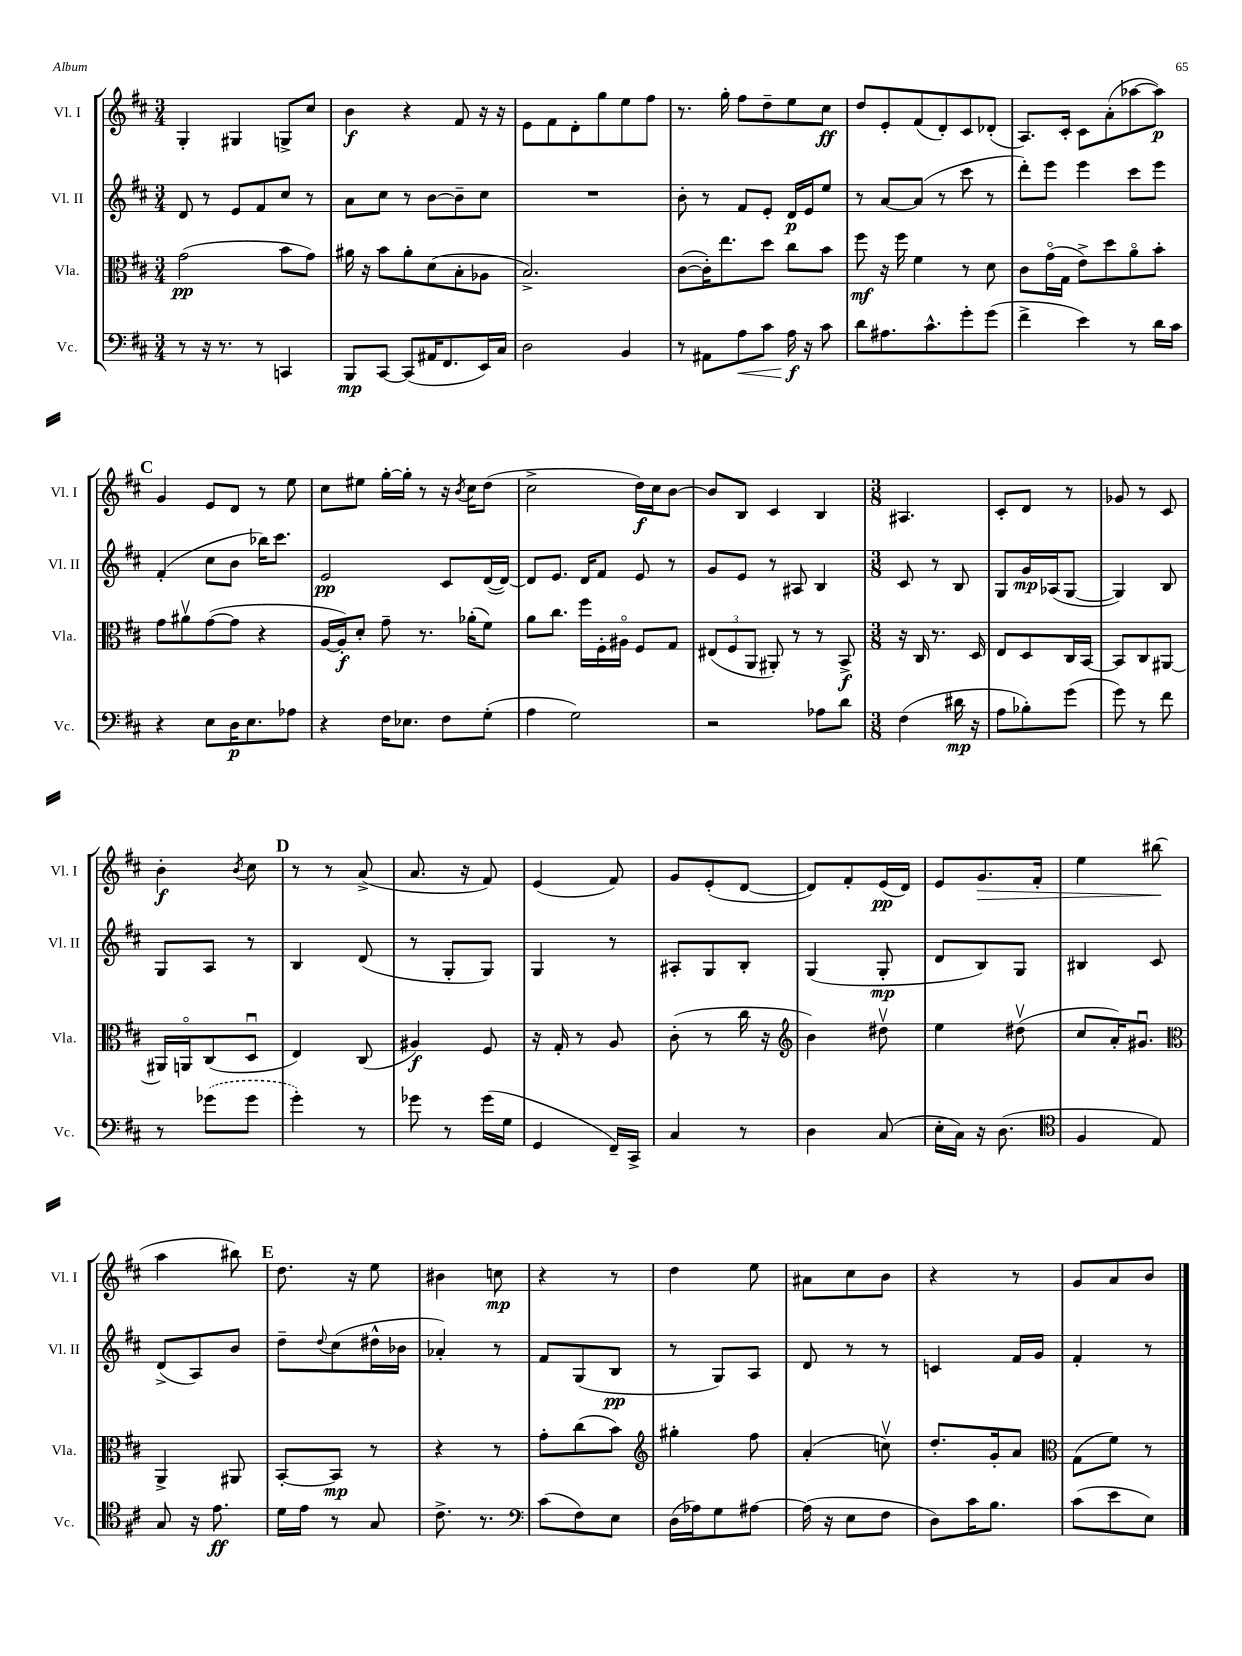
<<
\new StaffGroup <<
\new Staff = "s0" \with { instrumentName = "Vl. I" shortInstrumentName = "Vl. I" } {
    \clef treble \key d \major \numericTimeSignature \time 3/4
    g4-. gis4 g8-> cis''8 |
    b'4\f r4 fis'8 r16 r16 |
    e'8 fis'8 d'8-. g''8 e''8 fis''8 |
    r8. g''16-. fis''8 d''8-- e''8 cis''8\ff |
    d''8 e'8-. fis'8( d'8-.) cis'8 des'8-.( |
    a8.) cis'16-. cis'8 a'8-.( aes''8~ aes''8\p) |
    \mark \markup { \bold "C" } g'4 e'8 d'8 r8 e''8 |
    cis''8 eis''8 g''16~-. g''16-. r8 r16 \acciaccatura { b'8 } cis''16 d''8( |
    cis''2-> d''16\f) cis''16 b'8~ |
    b'8 b8 cis'4 b4 |
    \numericTimeSignature \time 3/8 ais4. |
    cis'8-. d'8 r8 |
    ges'8 r8 cis'8 |
    b'4-.\f \acciaccatura { b'8 } cis''8 |
    \mark \markup { \bold "D" } r8 r8 a'8->( |
    a'8. r16 fis'8) |
    e'4( fis'8) |
    g'8 e'8-.( d'8~ |
    d'8) fis'8-. e'16\pp( d'16) |
    e'8 g'8.\> fis'16-. |
    e''4 bis''8\!( |
    a''4 bis''8) |
    \mark \markup { \bold "E" } d''8. r16 e''8 |
    bis'4 c''8\mp |
    r4 r8 |
    d''4 e''8 |
    ais'8 cis''8 b'8 |
    r4 r8 |
    g'8 a'8 b'8 \bar "|." |
}
\new Staff = "s1" \with { instrumentName = "Vl. II" shortInstrumentName = "Vl. II" } {
    \clef treble \key d \major \numericTimeSignature \time 3/4
    d'8 r8 e'8 fis'8 cis''8 r8 |
    a'8 cis''8 r8 b'8~ b'8-- cis''8 |
    R2. |
    b'8-. r8 fis'8 e'8-. d'16\p e'16 e''8 |
    r8 a'8~ a'8( r8 cis'''8 r8 |
    d'''8-.) e'''8 e'''4 cis'''8 e'''8 |
    \mark \markup { \bold "C" } fis'4-.( cis''8 b'8 bes''16) cis'''8. |
    e'2\pp cis'8 d'16~( d'16~) |
    d'8 e'8. d'16 fis'8 e'8 r8 |
    g'8 e'8 r8 ais8 b4 |
    \numericTimeSignature \time 3/8 cis'8 r8 b8 |
    g8 g'16\mp aes16( g8~ |
    g4) b8 |
    g8 a8 r8 |
    \mark \markup { \bold "D" } b4 d'8( |
    r8 g8-. g8) |
    g4 r8 |
    ais8-. g8 b8-. |
    g4( g8-.\mp |
    d'8 b8) g8 |
    bis4 cis'8 |
    d'8->( a8) b'8 |
    \mark \markup { \bold "E" } d''8-- \appoggiatura { d''8 } cis''8( dis''16-^ bes'16 |
    aes'4-.) r8 |
    fis'8 g8( b8\pp |
    r8 g8) a8 |
    d'8 r8 r8 |
    c'4 fis'16 g'16 |
    fis'4-. r8 \bar "|." |
}
\new Staff = "s2" \with { instrumentName = "Vla." shortInstrumentName = "Vla." } {
    \clef alto \key d \major \numericTimeSignature \time 3/4
    g'2\pp( b'8 g'8) |
    ais'16 r16 b'8 ais'8-. d'8( b8-. aes8 |
    b2.->) |
    cis'8~( cis'16-.) e''8. d''8 cis''8 b'8 |
    fis''8\mf r16 fis''16 fis'4 r8 d'8 |
    cis'8 g'16\flageolet( g16 e'8->) d''8 a'8\flageolet b'8-. |
    \mark \markup { \bold "C" } g'8 ais'8\upbow g'8~( g'8 r4 |
    a16~ a16-.\f) d'8-. g'8-- r8. aes'16-.( fis'8) |
    a'8 cis''8. fis''16 fis16-. ais16\flageolet fis8 g8 |
    \tuplet 3/2 { eis8( fis8 a,8 } ais,8-.) r8 r8 b,8->\f |
    \numericTimeSignature \time 3/8 r16 cis16 r8. d16 |
    e8 d8 cis16 b,16~ |
    b,8 cis8 ais,8~ |
    ais,16 a,16\flageolet cis8( d8\downbow |
    \mark \markup { \bold "D" } e4) cis8( |
    ais4\f) fis8 |
    r16 g16-. r8 a8 |
    cis'8-.( r8 cis''16 r16 |
    \clef treble b'4) dis''8\upbow |
    e''4 dis''8\upbow( |
    cis''8 a'16-.) gis'8.\downbow |
    \clef alto a,4-> ais,8 |
    \mark \markup { \bold "E" } b,8~-. b,8\mp r8 |
    r4 r8 |
    g'8-. cis''8( b'8) |
    \clef treble gis''4-. fis''8 |
    a'4-.( c''8\upbow) |
    d''8.-. g'16-. a'8 |
    \clef alto g8( fis'8) r8 \bar "|." |
}
\new Staff = "s3" \with { instrumentName = "Vc." shortInstrumentName = "Vc." } {
    \clef bass \key d \major \numericTimeSignature \time 3/4
    r8 r16 r8. r8 c,4 |
    b,,8\mp cis,8~ cis,8( ais,16 fis,8. e,16) cis16 |
    d2 b,4 |
    r8 ais,8 a8\< cis'8 a16\f\! r16 cis'8 |
    d'8 ais8. cis'8.-^ g'8-. g'8( |
    fis'4-> e'4) r8 d'16 cis'16 |
    \mark \markup { \bold "C" } r4 e8 d16\p e8. aes8 |
    r4 fis16 ees8. fis8 g8-.( |
    a4 g2) |
    r2 aes8 d'8 |
    \numericTimeSignature \time 3/8 fis4( dis'16\mp r16 |
    a8 bes8-.) g'8( |
    g'8) r8 fis'8 |
    r8 \once \slurDashed ges'8( ges'8 |
    \mark \markup { \bold "D" } g'4-.) r8 |
    ges'8 r8 ges'16( g16 |
    g,4 fis,16--) cis,16-> |
    cis4 r8 |
    d4 cis8( |
    e16-. cis16) r16 d8.( |
    \clef tenor fis4 e8) |
    g8 r16 e'8.\ff |
    \mark \markup { \bold "E" } d'16 e'16 r8 g8 |
    cis'8.-> r8. |
    \clef bass cis'8( fis8) e8 |
    d16( aes16) g8 ais8~ |
    ais16( r16 e8 fis8 |
    d8) cis'16 b8. |
    cis'8( e'8 e8) \bar "|." |
}
>>
>>
\layout { \context { \Score \remove "Bar_number_engraver" } }
